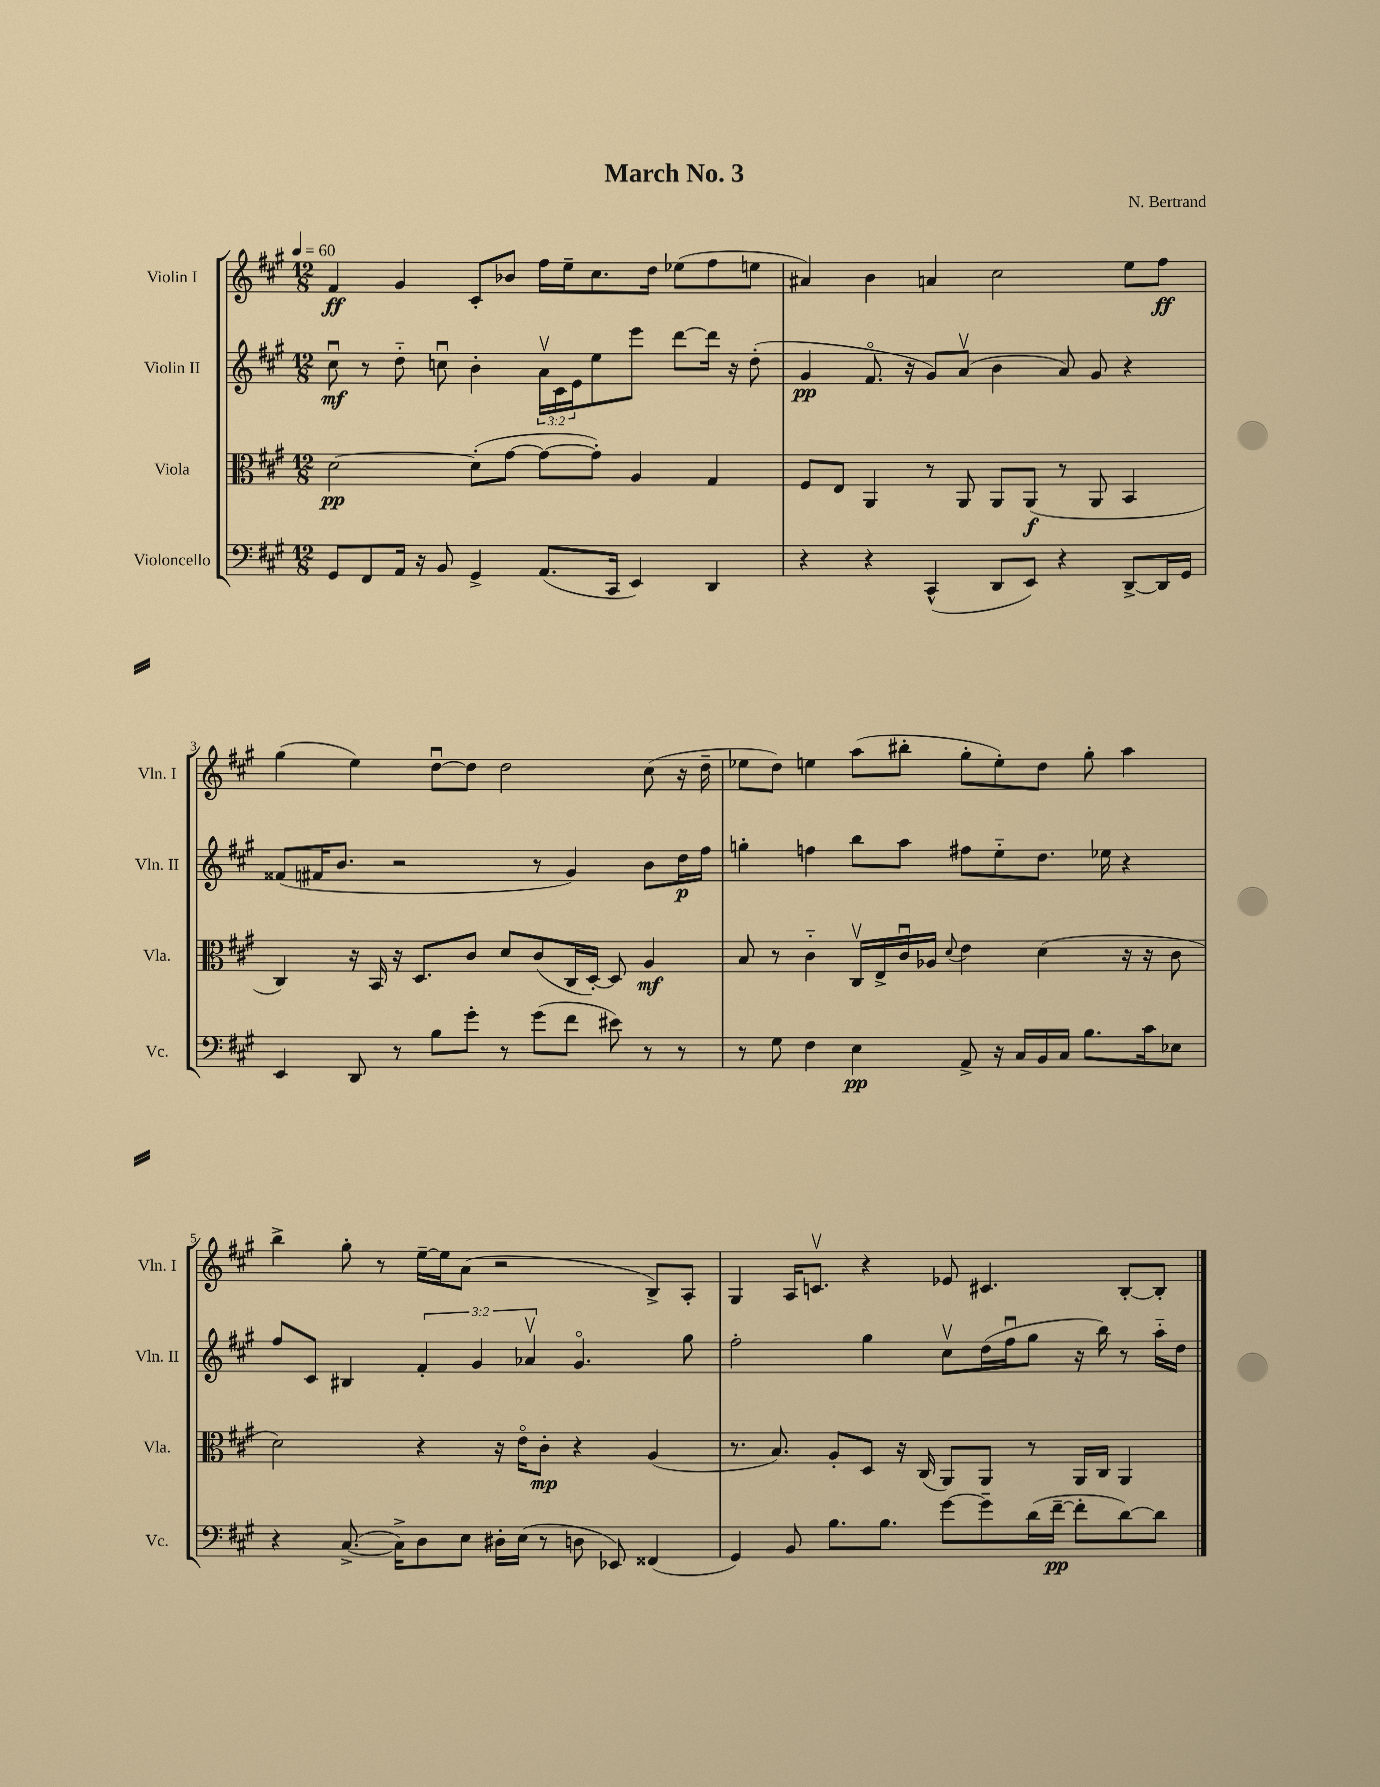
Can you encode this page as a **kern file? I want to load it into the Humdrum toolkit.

**kern	**dynam	**kern	**dynam	**kern	**dynam	**kern	**dynam
*part4	*part4	*part3	*part3	*part2	*part2	*part1	*part1
*staff4	*staff4	*staff3	*staff3	*staff2	*staff2	*staff1	*staff1
*I"Violoncello	*	*I"Viola	*	*I"Violin II	*	*I"Violin I	*
*I'Vc.	*	*I'Vla.	*	*I'Vln. II	*	*I'Vln. I	*
*clefF4	*	*clefC3	*	*clefG2	*	*clefG2	*
*k[f#c#g#]	*	*k[f#c#g#]	*	*k[f#c#g#]	*	*k[f#c#g#]	*
*M12/8	*	*M12/8	*	*M12/8	*	*M12/8	*
*MM60	*	*MM60	*	*MM60	*	*MM60	*
=1	=1	=1	=1	=1	=1	=1	=1
8GG#/L	.	[2d\	pp	8cc#u\	mf	4f#/	ff
8FF#/	.	.	.	8r	.	.	.
16AA/Jk	.	.	.	8dd\	.	4g#/	.
16r	.	.	.	.	.	.	.
8BB/	.	.	.	8ccnu\	.	.	.
4GG#^/	.	(8d'\L]	.	4b'\	.	8c#'/L	.
.	.	[8g#\J	.	.	.	8b-X/J	.
(8.AA/L	.	8g#\L_	.	24av\LL	.	16ff#\LL	.
.	.	.	.	24c#\	.	.	.
.	.	.	.	.	.	16ee~\J	.
.	.	.	.	24e\J	.	.	.
.	.	8g#'\J])	.	8ee\	.	8.cc#\	.
16CC#/Jk	.	.	.	.	.	.	.
4EE/)	.	4A/	.	8eee\J	.	.	.
.	.	.	.	.	.	16dd\Jk	.
.	.	.	.	[8ddd\L	.	(8ee-X\L	.
4DD/	.	4G#/	.	16ddd\Jk]	.	8ff#\	.
.	.	.	.	16r	.	.	.
.	.	.	.	(8dd'\	.	8een\J	.
=2	=2	=2	=2	=2	=2	=2	=2
4r	.	8F#/L	.	4g#/	pp	4a#X/)	.
.	.	8E/J	.	.	.	.	.
4r	.	4AA/	.	8.f#/	.	4b\	.
.	.	.	.	16r	.	.	.
(4CC#^^/	.	8r	.	8g#/L)	.	4an/	.
.	.	8AA/	.	(8av/J	.	.	.
8DD/L	.	8AA/L	.	4b\	.	2cc#\	.
8EE/J)	.	(8AA/J	f	.	.	.	.
4r	.	8r	.	8a/)	.	.	.
.	.	8AA/	.	8g#/	.	.	.
[8DD^/L	.	4BB/	.	4r	.	8ee\L	.
16DD/L]	.	.	.	.	.	8ff#\J	ff
16GG#/JJ	.	.	.	.	.	.	.
!!LO:LB:g=z
=3	=3	=3	=3	=3	=3	=3	=3
4EE/	.	4C#/)	.	(8f##X/L	.	(4gg#\	.
.	.	.	.	16f#X/K	.	.	.
.	.	.	.	8.b/J	.	.	.
8DD/	.	16r	.	.	.	4ee\)	.
.	.	16BB/	.	.	.	.	.
8r	.	16r	.	2r	.	.	.
.	.	8.D/L	.	.	.	.	.
8B\L	.	.	.	.	.	[8ddu\L	.
8g#'\J	.	8c#/J	.	.	.	8dd\J]	.
8r	.	8d/L	.	.	.	2dd\	.
(8g#\L	.	(8c#/	.	8r	.	.	.
8f#\J	.	16C#/L	.	4g#/)	.	.	.
.	.	[16D'/JJ)	.	.	.	.	.
8e#X\)	.	8D/]	.	.	.	.	.
8r	.	4A/	mf	8b\L	.	(8cc#\	.
8r	.	.	.	16dd\L	p	16r	.
.	.	.	.	16ff#\JJ	.	16dd~\	.
=4	=4	=4	=4	=4	=4	=4	=4
8r	.	8B/	.	4ggn'\	.	8ee-X\L	.
8G#\	.	8r	.	.	.	8dd\J)	.
4F#\	.	4c#\	.	4ffn\	.	4een\	.
4E\	pp	16C#v/LL	.	8bb\L	.	(8aa\L	.
.	.	16E^/	.	.	.	.	.
.	.	16c#u/	.	8aa\J	.	8bb#X'\J	.
.	.	16A-X/JJ	.	.	.	.	.
.	.	8qqd/	.	.	.	.	.
8AA^/	.	4e\	.	8ff#X\L	.	8gg#'\L	.
16r	.	.	.	8ee\	.	8ee'\)	.
16C#/LL	.	.	.	.	.	.	.
16BB/	.	(4d\	.	8.dd\J	.	8dd\J	.
16C#/JJ	.	.	.	.	.	.	.
8.B\L	.	.	.	.	.	8gg#'\	.
.	.	.	.	16ee-X\	.	.	.
.	.	16r	.	4r	.	4aa\	.
16c#\k	.	16r	.	.	.	.	.
8E-X\J	.	8c#\	.	.	.	.	.
!!LO:LB:g=z
=5	=5	=5	=5	=5	=5	=5	=5
4r	.	2d\)	.	8ff#/L	.	4bb^\	.
.	.	.	.	8c#/J	.	.	.
([8.C#^/	.	.	.	4B#X/	.	8gg#'\	.
.	.	.	.	.	.	8r	.
16C#^\KL])	.	.	.	.	.	.	.
8D\	.	4r	.	6f#'/	.	[16ee~\LL	.
.	.	.	.	.	.	16ee\J]	.
8E\J	.	.	.	.	.	(8a\J	.
.	.	.	.	6g#/	.	.	.
16D#X'\LL	.	16r	.	.	.	2r	.
(16E\JJ	.	16e\KL	.	.	.	.	.
.	.	.	.	6a-Xv/	.	.	.
8r	.	8c#'\J	mp	.	.	.	.
8Dn\	.	4r	.	4.g#/	.	.	.
8EE-X/)	.	.	.	.	.	.	.
(4FF##X/	.	(4A/	.	.	.	8B^/L)	.
.	.	.	.	8gg#\	.	8A'/J	.
=6	=6	=6	=6	=6	=6	=6	=6
4GG#/)	.	8.r	.	2ff#'\	.	4G#/	.
.	.	8.B/)	.	.	.	.	.
8BB/	.	.	.	.	.	16A/KL	.
.	.	.	.	.	.	8.cnv/J	.
8.B\L	.	8A'/L	.	.	.	.	.
.	.	8D/J	.	4gg#\	.	4r	.
8.B\J	.	.	.	.	.	.	.
.	.	16r	.	.	.	.	.
.	.	(16C#/	.	.	.	.	.
[8g#\L	.	8AA/L)	.	8cc#v\L	.	8e-X/	.
8g#~\]	.	8AA/J	.	(16dd\L	.	4.c#X/	.
.	.	.	.	16ff#u\J	.	.	.
(16d\L	.	8r	.	8gg#\J	.	.	.
[16f#~\JJ	pp	.	.	.	.	.	.
8f#'\L]	.	16AA/LL	.	16r	.	.	.
.	.	16C#/JJ	.	16bb\)	.	.	.
[8d\)	.	4AA/	.	8r	.	[8B'/L	.
8d\J]	.	.	.	16aa\LL	.	8B'/J]	.
.	.	.	.	16dd\JJ	.	.	.
==	==	==	==	==	==	==	==
*-	*-	*-	*-	*-	*-	*-	*-
